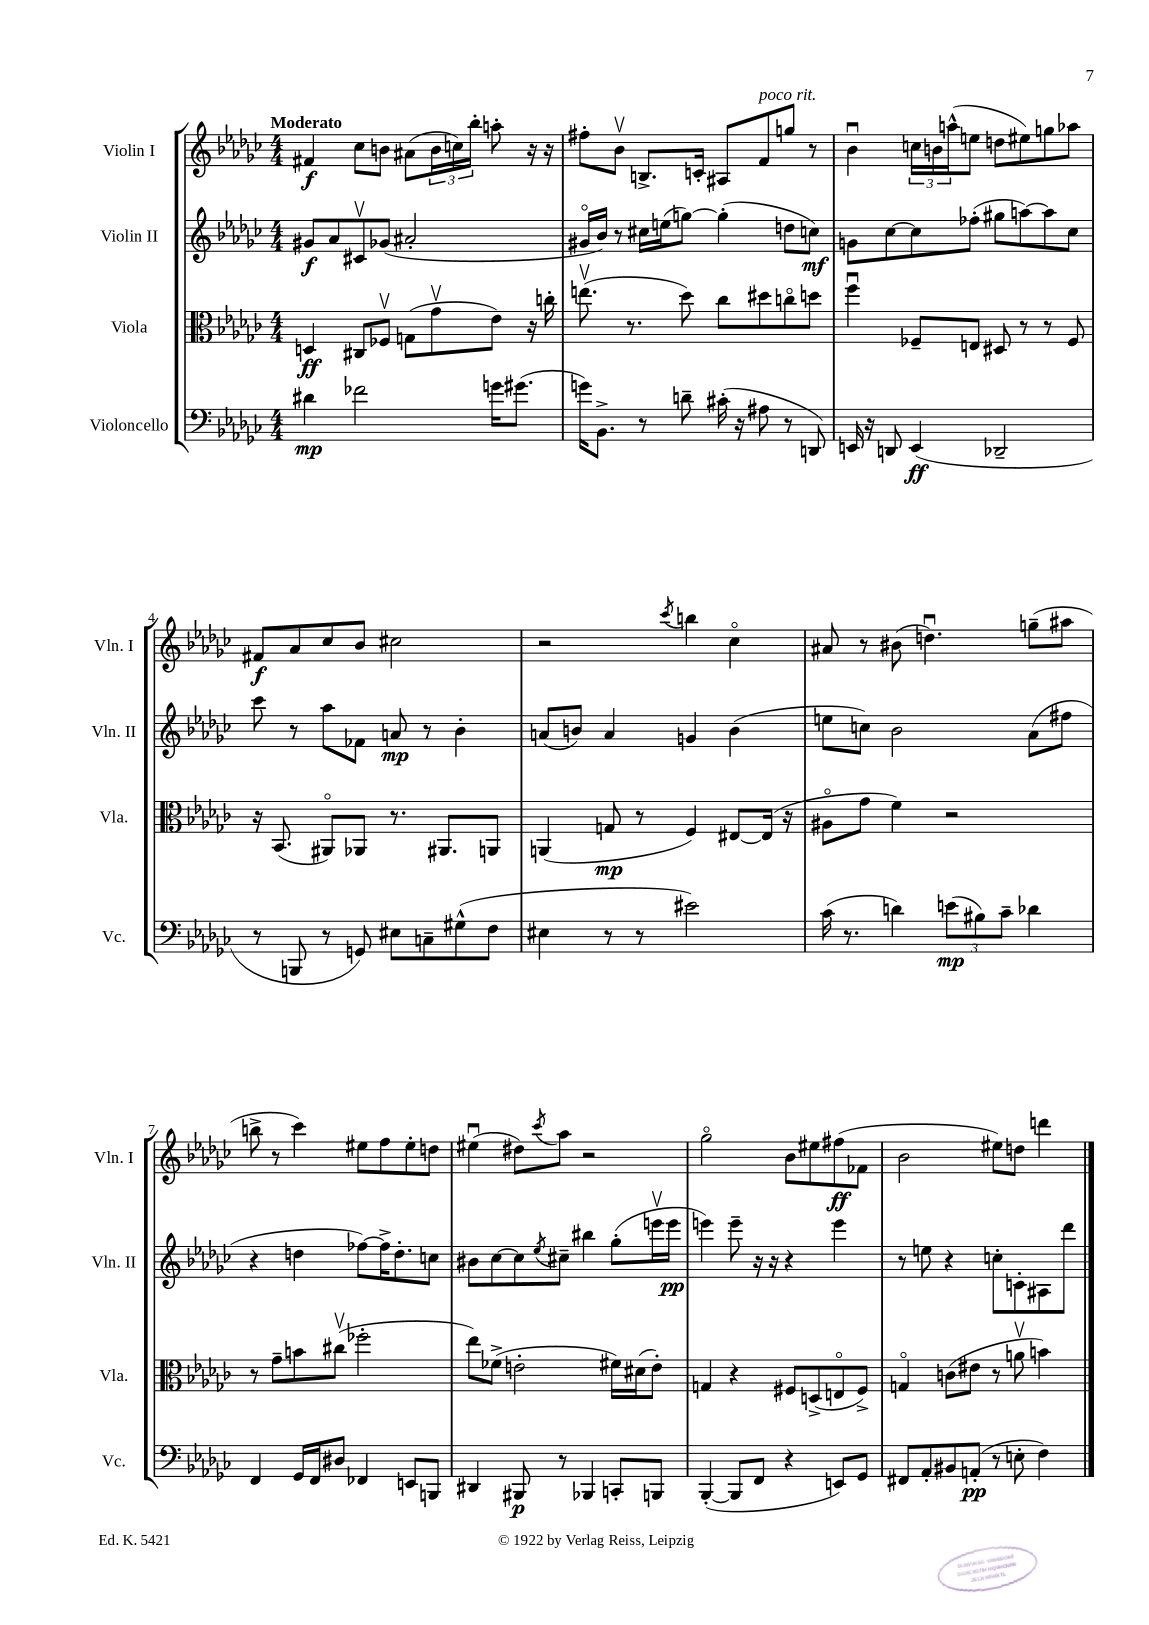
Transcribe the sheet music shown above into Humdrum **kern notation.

**kern	**kern	**kern	**kern
*staff4	*staff3	*staff2	*staff1
*clefF4	*clefC3	*clefG2	*clefG2
*k[b-e-a-d-g-c-]	*k[b-e-a-d-g-c-]	*k[b-e-a-d-g-c-]	*k[b-e-a-d-g-c-]
*M4/4	*M4/4	*M4/4	*M4/4
4d#	4D	8g#	4f#
.	.	8a-	.
2f-	8C#	8c#v	8cc-
.	8F-v	(8g-	8b
.	(8G	2a#'	(8a#
.	8g-v	.	24b
.	.	.	24cc)
.	.	.	24bb-'
16g	8e-)	.	8aa'
(8.g#	.	.	.
.	16r	.	16r
.	16cc'	.	16r
=	=	=	=
16g)	(8.eev	16g#o	8ff#'
8.BB-^	.	16b-)	.
.	.	8r	8b-v
.	8.r	.	.
8r	.	16cc#	8.B^
.	.	(16ee	.
8d~	8dd-)	[8gg)	.
.	.	.	16c'
(16c#'	8cc-	(4gg']	8A#
16r	.	.	.
8A#	8dd#	.	8f
8r	8cco	8dd	8gg
8DD)	8dd	8cc)	8r
=	=	=	=
16EE	4ffu	8g	4b-u
16r	.	.	.
8DD	.	[8cc-	.
(4EE	8F-~	8cc-]	24cc
.	.	.	24b
.	.	.	(24aa^^
.	8E	(8ff-'	8ee
2DD-~	8D#	8gg#	8dd
.	8r	[8aa)	8ee#)
.	8r	8aa]	8gg
.	8F-	8cc-	8aa-
=	=	=	=
8r	16r	8ccc-	8f#
.	(8.BB-	.	.
8BBB	.	8r	8a-
8r	8AA#o)	8aa-	8cc-
8GG)	8AA-	8f-	8b-
8E#	8.r	8a	2cc#
8C~	.	8r	.
.	8.AA#	.	.
(8G#^^	.	4b-'	.
8F	8AA	.	.
=	=	=	=
4E#	(4AA	(8a	2r
.	.	8b)	.
8r	8G	4a	.
8r	8r	.	.
.	.	.	8qccc-
2e#)	4F)	4g	4bb
.	[8E#	(4b	4cc-o
.	(16E#]	.	.
.	16r	.	.
=	=	=	=
(16c-	8A#o	8ee	8a#
8.r	.	.	.
.	8g-	8cc)	8r
4d)	4f)	2b-	(8b#
.	.	.	4.ddu)
(12e	2r	.	.
12B#)	.	.	.
12c-~	.	.	.
4d-	.	(8a-	(8gg~
.	.	8ff#	8aa#
=	=	=	=
4FF	8r	4r	8bb^
.	8g-~	.	8r
16GG-	8b	4dd	4ccc-)
16FF	.	.	.
8D#	(8cc#v	.	.
4FF-	2ff-'	[8ff-)	8ee#
.	.	16ff-^]	8ff
.	.	8.dd'	.
8EE	.	.	8ee#'
8BBB	.	8cc	8dd
=	=	=	=
4DD#	8ee-)	8b#	(4ee#u
.	(8f-^	[8cc-	.
8BBB#	2e'	8cc-]	8dd#)
.	.	8qee-	8qccc-
8r	.	8cc#~	8aa-
4BBB-	.	4bb#	2r
8CC'	16f#)	(8gg-'	.
.	(16d#	.	.
8BBB	8e')	16eeev	.
.	.	16eee	.
=	=	=	=
([4BBB-'	4G	4eee)	2gg-o
8BBB-]	4r	8eee~	.
8FF	.	16r	.
.	.	16r	.
4r	8F#	4r	8b-
.	(8D^	.	8ee#
8EE)	8Eo	4eee	(8ff#
8GG-	8F#^)	.	8f-
=	=	=	=
8FF#	4Go	8r	2b-
8AA-'	.	8ee	.
8BB#	(8c	4r	.
(8AA'	8e#	.	.
8r	8r	8cc'	8ee#)
8E'	8av	8c'	8dd
4F)	4b)	8A#	4ddd
.	.	8ddd-	.
==	==	==	==
*-	*-	*-	*-
